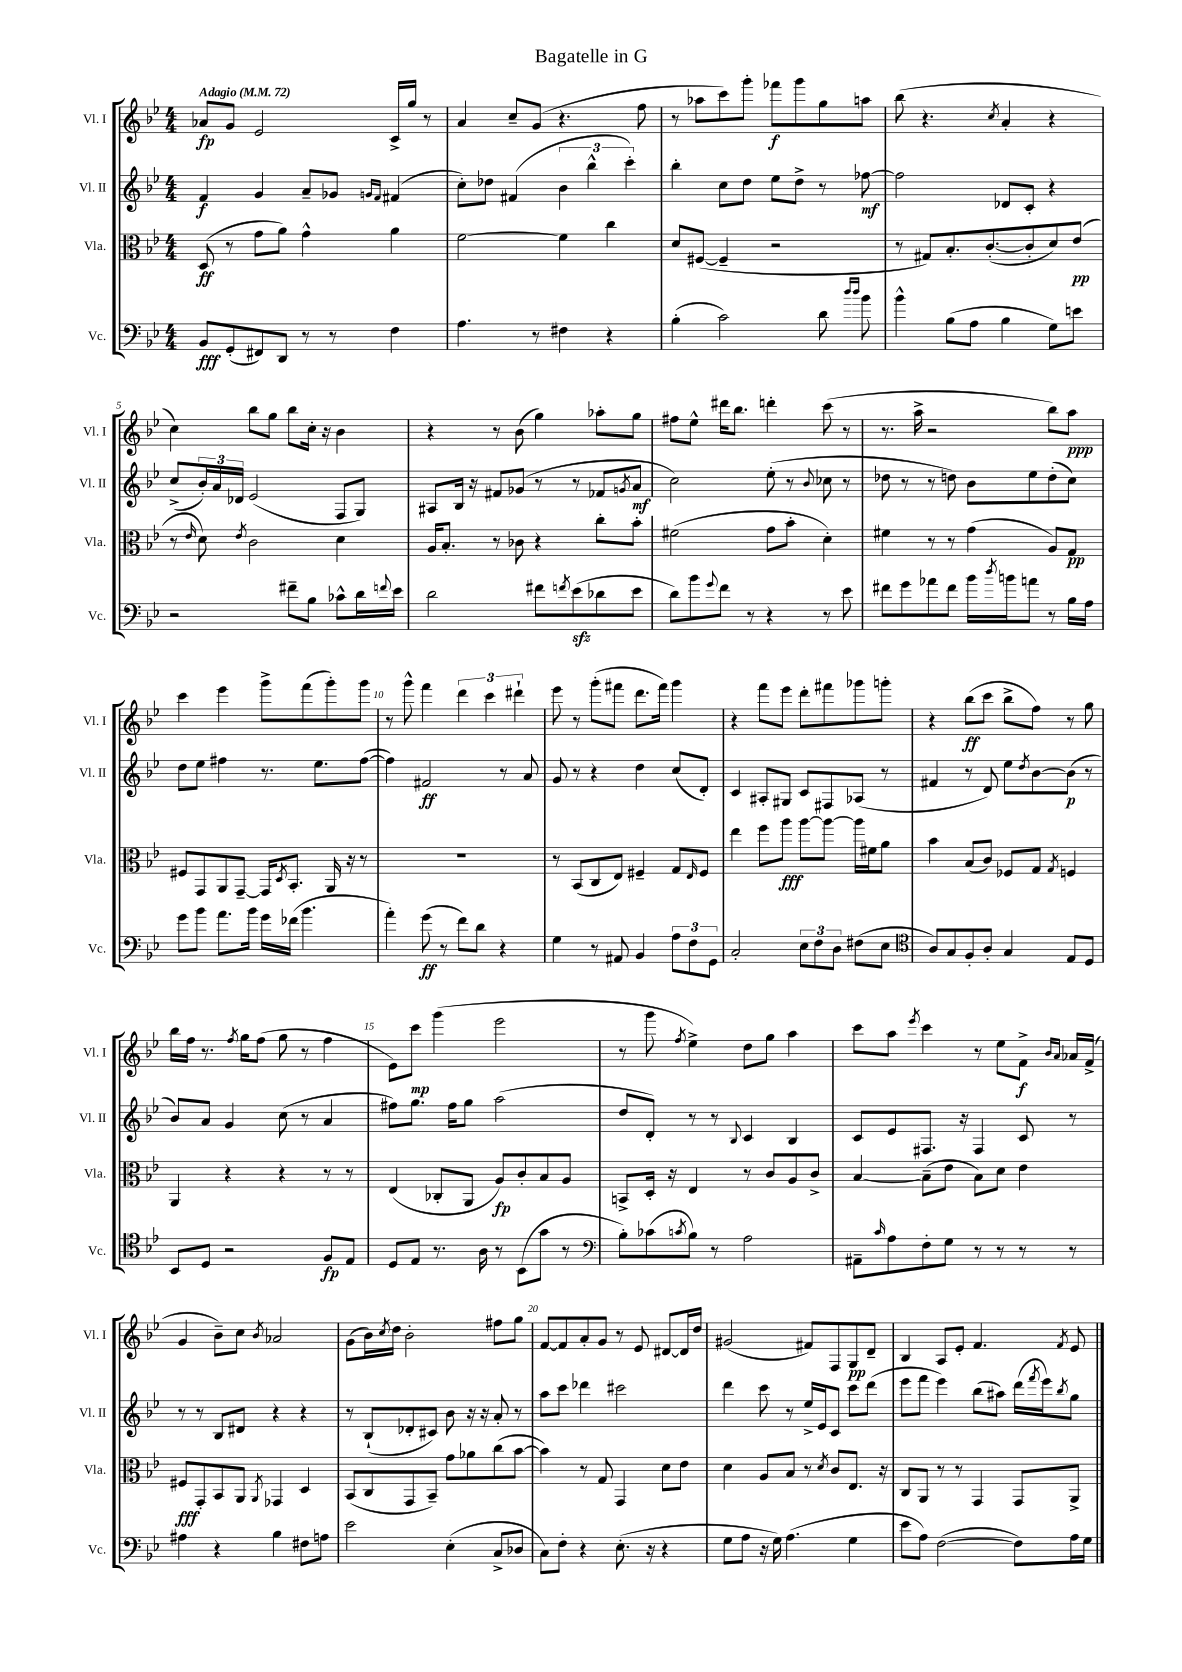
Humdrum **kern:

**kern	**kern	**kern	**kern
*staff4	*staff3	*staff2	*staff1
*clefF4	*clefC3	*clefG2	*clefG2
*k[b-e-]	*k[b-e-]	*k[b-e-]	*k[b-e-]
*M4/4	*M4/4	*M4/4	*M4/4
*MM72	*MM72	*MM72	*MM72
8BB-	(8D	4f	8a-
(8GG'	8r	.	8g
8FF#)	8g	4g	2e-
8DD	8a)	.	.
8r	4g^^	8a~	.
8r	.	8g-	.
.	.	16qqg	.
.	.	16qqf	.
4F	4a	(4f#	16c^
.	.	.	16gg
.	.	.	8r
=	=	=	=
4.A	[2f	8cc')	4a
.	.	8dd-	.
.	.	(4f#	8cc~
8r	.	.	(8g
4F#	4f]	6b-	4.r
.	.	6bb-^^	.
4r	4cc	.	.
.	.	6ccc')	.
.	.	.	8ff
=	=	=	=
(4B-'	8d	4bb-'	8r
.	([8F#	.	8aa-
2c)	4F#~]	8cc	8ccc)
.	.	8dd	8ggg'
.	2r	8ee-	8fff-
.	.	8dd^	8ggg
8d	.	8r	8gg
16qqdd	.	.	.
16qqdd	.	.	.
8b-	.	[8ff-	8aa
=	=	=	=
4b-^^	8r	2ff-]	(8bb-
.	8G#)	.	4.r
(8B-	8.B-'	.	.
8A	.	.	.
.	([8.c'	.	.
.	.	.	8qcc
4B-	.	8d-	4a'
.	8c']	8c'	.
8G)	8d)	4r	4r
8e	(8e-	.	.
=	=	=	=
2r	8r	(8cc^	4cc)
.	16qqe-	.	.
.	8d)	24b-')	.
.	.	24a	.
.	.	24d-	.
.	8qe-	.	.
.	2c	(2e-	8bb-
.	.	.	8gg
8f#~	.	.	8bb-
8B-	.	.	16cc'
.	.	.	16r
8c-^^	4d	8F	4b-
16d	.	8G)	.
8qqf	.	.	.
16e-	.	.	.
=	=	=	=
2d	16A	8A#	4r
.	8.B-'	.	.
.	.	16B-	.
.	.	16r	.
.	8r	8f#	8r
.	8c-	(8g-	(8b-
8f#	4r	8r	4gg)
8qf	.	.	.
(8e-	.	8r	.
8d-	8cc'	8f-	8aa-'
.	.	8qg	.
8e-	8b-'	8a	8gg
=	=	=	=
8d)	(2f#	2cc)	8ff#
8b-	.	.	8ee-^^
8qqg	.	.	.
8f	.	.	16ddd#
.	.	.	8.bb-
8r	.	.	.
4r	8g	(8ee-'	4ddd'
.	8b-'	8r	.
.	.	8qqb-	.
8r	4d')	8cc-	(8ccc
8e-	.	8r	8r
=	=	=	=
8f#	4f#	8dd-	8.r
8g	.	8r	.
.	.	.	16aa^
8a-	8r	8r	2r
8f#	8r	8dd)	.
16b-	(4g	8b-	.
8qdd	.	.	.
16b	.	.	.
8a	.	8ee-	.
8r	8A)	(8dd'	8bb-)
16B-	8G	8cc)	8aa
16A	.	.	.
=	=	=	=
8g	8F#	8dd	4ccc
8b-	8GG	8ee-	.
8.a	8AA	4ff#	4eee-
.	[8GG~	.	.
16b-	.	.	.
16g	16GG]	8.r	8ggg^
.	8qD	.	.
(16f-	8.BB-'	.	.
4.b-	.	.	(8fff
.	.	8.ee-	.
.	16AA	.	8ggg')
.	16r	.	.
.	8r	([8ff#	8ggg
=	=	=	=
4a')	1r	4ff#])	8r
.	.	.	8ggg^^
(8g	.	2f#	4fff
8r	.	.	.
8f)	.	.	6ddd
8d	.	.	.
.	.	.	6ccc
4r	.	8r	.
.	.	.	6ddd#`
.	.	8a	.
=	=	=	=
4G	8r	8g	8eee-
.	(8BB-	8r	8r
8r	8C	4r	(8ggg'
8AA#	8E-)	.	8fff#
4BB-	4F#~	4dd	8.ddd
.	.	.	16fff#)
12A	8G	(8cc	4ggg
12F	.	.	.
.	16qqE-	.	.
.	8F#	8d')	.
12GG	.	.	.
=	=	=	=
2C'	4ee-	4c	4r
.	8ff	8A#'	8fff
.	8aa	8G#	8eee-
12E-	[8aa	8c	8ddd'
12F	.	.	.
.	8aa_	8F#	8fff#
12D	.	.	.
(8F#	16aa]	(8A-	8ggg-
.	16f#	.	.
8E-	8a	8r	8ggg'
=	=	=	=
*clefC4	*	*	*
8A)	4b-	4f#	4r
8G	.	.	.
8F'	(8B-	8r	(8bb-
8A'	8c)	8d)	8ccc
4G	8F-	8ee-	8bb-^
.	.	8qdd	.
.	8G	[8b-	8ff)
.	8qG	.	.
8E-	4F	(8b-]	8r
8D	.	8r	8gg
=	=	=	=
8BB-	4AA	8b-)	16bb-
.	.	.	16ff
8D	.	8a	8.r
2r	4r	4g	.
.	.	.	8qff
.	.	.	16gg
.	.	.	(8ff
.	4r	(8cc	8gg
.	.	8r	8r
8F	8r	4a	4ff
8E-	8r	.	.
=	=	=	=
8D	(4E-	8ff#)	8e-)
8E-	.	8.gg	8ccc
8.r	8C-'	.	(4ggg
.	.	16ff#	.
.	8AA	8gg	.
16A	.	.	.
8r	8A)	(2aa	2eee-
(8BB-	8c'	.	.
8g	8B-	.	.
8r	8A	.	.
=	=	=	=
*clefF4	*	*	*
8B-')	8BB^	8dd	8r
(8c-	16D'	8d')	8ggg
.	16r	.	.
8qc	.	.	8qff
8B-)	4E-	8r	4ee-^)
8r	.	8r	.
.	.	8qqB-	.
2A	8r	4c	8dd
.	8c	.	8gg
.	8A	4B-	4aa
.	8c^	.	.
=	=	=	=
8AA#~	[4B-	8c	8ccc
16qqc	.	.	.
8A	.	8e-	8aa
.	.	.	8qeee-
8F'	(8B-~]	8.F#	4ccc
8G	8e-	.	.
.	.	16r	.
8r	8B-)	4F#	8r
8r	8d	.	8ee-
8r	4e-	8c	8f^
.	.	.	16qqb-
.	.	.	16qqa
8r	.	8r	16a-
.	.	.	(16f^
=	=	=	=
4A#	8F#	8r	4g
.	8GG'	8r	.
4r	8BB-	8B-	8b-~)
.	8AA	8d#	8cc
.	8qAA	.	8qb-
4B-	4GG-	4r	2a-
8F#	4D	4r	.
8A	.	.	.
=	=	=	=
2e-	(8BB-	8r	(8g
.	8C	(8B-`	16b-)
.	.	.	8qcc
.	.	.	16dd
.	8GG	8d-'	2b-'
.	8BB-~)	8c#)	.
(4E-'	8g	8b-	.
.	8a-	16r	.
.	.	16r	.
8C^	(8cc	8a'	8ff#
8D-	[8b-	8r	8gg
=	=	=	=
8C)	4b-])	8aa	[8f
8F'	.	8ccc	8f]
4r	8r	4ddd-	8a'
.	8G	.	8g
(8.E-'	4GG	2ccc#	8r
.	.	.	8e-
16r	.	.	.
4r	8d	.	[8d#
.	8e-	.	16d#]
.	.	.	16dd
=	=	=	=
8G	4d	4ddd	(2g#
8A	.	.	.
16r	8A	8ccc	.
16G)	.	.	.
(4.A	8B-	8r	.
.	8r	16ee-^	8f#)
.	.	16e-	.
.	8qd	.	.
.	8c	8c	8F
4G	8.E-	8ccc	8G
.	.	(8ddd	8d~
.	16r	.	.
=	=	=	=
8e-	8C	8eee-	4B-
8A)	8AA	8fff	.
([2F	8r	4eee-)	8A
.	8r	.	8e-'
.	4GG	(8bb-	4.f
.	.	8aa#)	.
8F])	8GG	(16ddd	.
.	.	8qfff	.
.	.	16eee-)	.
.	.	8qbb-	8qf
16A	8AA^	8gg	8e-
16G	.	.	.
==	==	==	==
*-	*-	*-	*-
